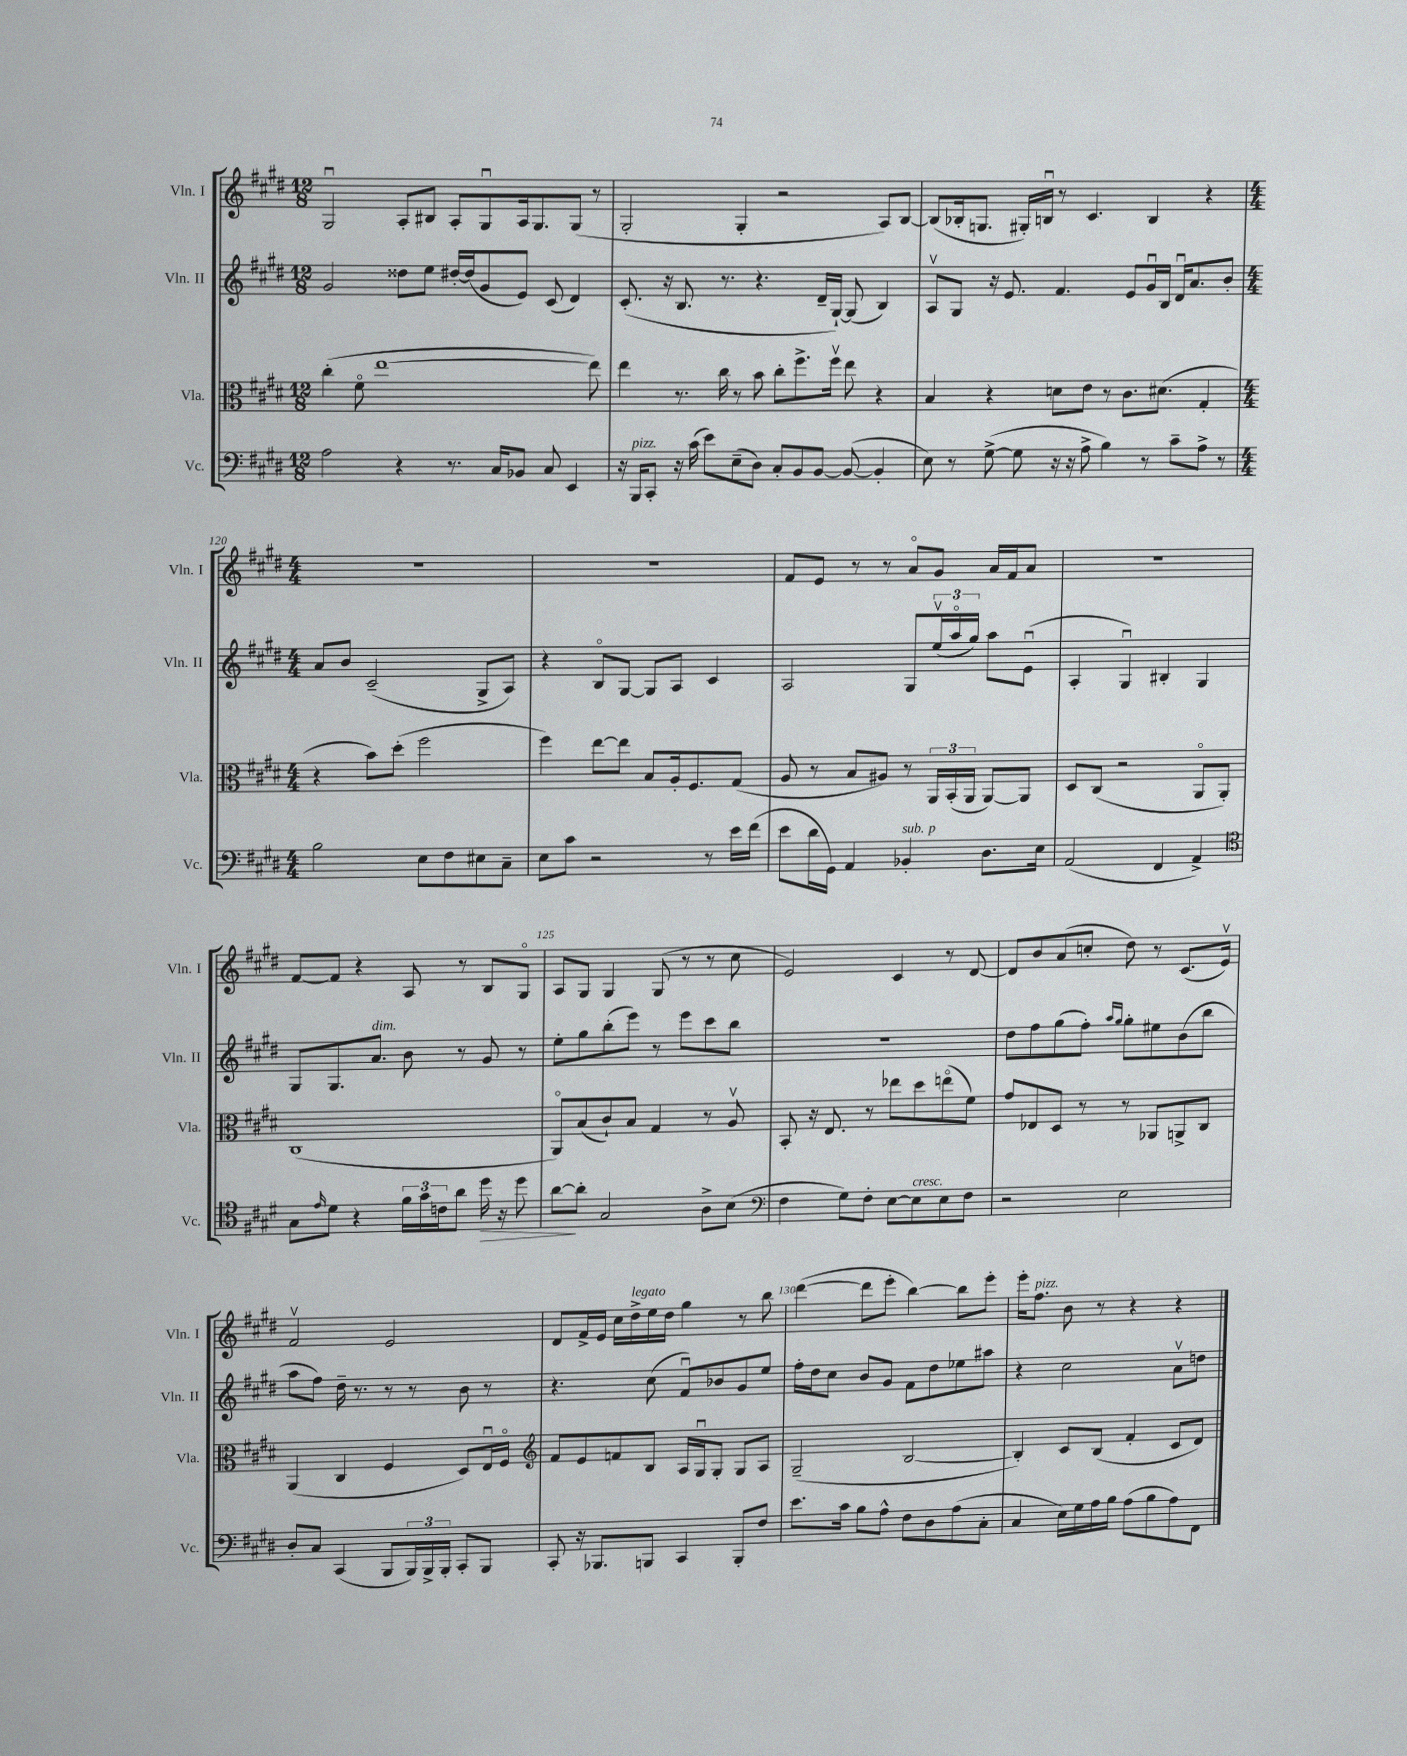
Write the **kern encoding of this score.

**kern	**dynam	**kern	**kern	**kern
*part4	*part4	*part3	*part2	*part1
*staff4	*staff4	*staff3	*staff2	*staff1
*I"Vc.	*	*I"Vla.	*I"Vln. II	*I"Vln. I
*I'Vc.	*	*I'Vla.	*I'Vln. II	*I'Vln. I
*clefF4	*	*clefC3	*clefG2	*clefG2
*k[f#c#g#d#]	*	*k[f#c#g#d#]	*k[f#c#g#d#]	*k[f#c#g#d#]
*M12/8	*	*M12/8	*M12/8	*M12/8
=117	=117	=117	=117	=117
2A\	.	(4cc#'\	2g#/	2G#u/
.	.	8f#\	.	.
.	.	[1ee	.	.
4r	.	.	8dd##X\L	8A'/L
.	.	.	8ee\J	8B#X/J
8.r	.	.	[16dd#X'/LL	8A'/L
.	.	.	(16dd#/J]	.
.	.	.	8g#/	8G#u/
16C#/KL	.	.	.	.
8BB-X/J	.	.	8e/J)	16A/k
.	.	.	.	8.G#/
8C#/	.	.	(8c#/	.
4EE/	.	.	4d#/)	(8G#/J
.	.	8ee\])	.	8r
=118	=118	=118	=118	=118
16r	.	4ee\	(8.c#'/	2G#'/
!LO:TX:a:i:t=pizz.	!	!	!	!
16BBB/KL	.	.	.	.
8CC#'/J	.	.	.	.
.	.	.	16r	.
16r	.	8.r	8.B/	.
(16c#\	.	.	.	.
8e\L)	.	.	.	.
.	.	16cc#\	8.r	.
(8E~\	.	8r	.	4G#'/
8D#\J)	.	8b\	4.r	.
8C#'/L	.	8cc#'\L	.	2r
8BB/	.	8.ff#^\	.	.
[8BB/J	.	.	16d#~/LL	.
.	.	16ff#v\Jk	[16G#`/JJ)	.
(8BB/_	.	8ee\	(8G#/]	.
4BB'/]	.	4r	4B/)	8A/L)
.	.	.	.	[8B/J
=119	=119	=119	=119	=119
8E\)	.	4B/	8Av/L	(8B/L]
8r	.	.	8G#/J	16B-X'/k
.	.	.	.	8.Gn/J
([8G#^\	.	4r	16r	.
.	.	.	8.e/	.
8G#\]	.	.	.	16G#X'/LL)
.	.	.	.	16Bnu/JJ
16r	.	8dn\L	4.f#/	8r
16r	.	.	.	.
8A^\	.	8e\J	.	4.c#/
4B\)	.	8r	.	.
.	.	8.c#\L	8e/L	.
8r	.	.	16g#u/L	4B/
.	.	(8.d#X\J	16B/JJ	.
8c#~\L	.	.	16d#u/KL	.
.	.	.	8.a/	.
8A^\J	.	4G#'/	.	4r
8r	.	.	8b'/J	.
!!LO:LB:g=z
=120	=120	=120	=120	=120
*M4/4	*	*M4/4	*M4/4	*M4/4
2B\	.	4r	8a/L	1r
.	.	.	8b/J	.
.	.	8b\L)	(2c#~/	.
.	.	(8dd#'\J	.	.
8E\L	.	2ff#\	.	.
8F#\	.	.	.	.
8E#X\	.	.	8G#^/L	.
8C#~\J	.	.	8A/J)	.
=121	=121	=121	=121	=121
8E\L	.	4ff#\)	4r	1r
8c#\J	.	.	.	.
2r	.	[8ee\L	8B/L	.
.	.	8ee\J]	[8G#/J	.
.	.	8B/L	8G#/L]	.
.	.	16A'/k	8A/J	.
.	.	8.F#/	.	.
8r	.	.	4c#/	.
16e\LL	.	(8G#/J	.	.
(16f#\JJ	.	.	.	.
=122	=122	=122	=122	=122
8e\L	.	8A/	2A/	8f#/L
16d#\L	.	8r	.	8e/J
16GG#\JJ)	.	.	.	.
4AA/	.	8B/L	.	8r
.	.	8A#X/J)	.	8r
!LO:TX:a:i:t=sub. p	!	!	!	!
4BB-X'/	.	8r	8G#/L	8a/L
.	.	24AA/LL	(24eev/L	8g#/J
.	.	(24BB'/	24aa/	.
.	.	24AA/JJ	24gg#/JJ)	.
8.D#\L	.	[8AA/L)	8aa\L	16a/LL
.	.	.	.	16f#/J
.	.	8AA/J]	(8eu\J	8a/J
16E\Jk	.	.	.	.
=123	=123	=123	=123	=123
(2AA/	.	8D#/L	4A'/	1r
.	.	(8C#/J	.	.
.	.	2r	4G#u/)	.
4FF#/	.	.	4B#X'/	.
4AA^/)	.	8AA/L	4G#/	.
.	.	8AA'/J)	.	.
!!LO:LB:g=z
=124	=124	=124	=124	=124
*clefC4	*	*	*	*
8G#\L	.	(1C#	8G#/L	[8f#/L
16qqe/	.	.	.	.
8d#\J	.	.	8.G#/	8f#/J]
4r	.	.	.	4r
!	!	!	!LO:TX:a:i:t=dim.	!
.	.	.	8.a/J	.
24f#\LL	.	.	8b\	8A/
24g#\	.	.	.	.
24cn\J	.	.	.	.
8a\J	.	.	8r	8r
!	!LO:HP:b	!	!	!
16dd#\	>	.	8g#/	8B/L
16r	.	.	.	.
8dd#\	.	.	8r	8G#/J
=125	=125	=125	=125	=125
[8a\L	.	8AA/L)	8ee'\L	8A/L
8a'\J]	]	(8B/	8gg#\	8G#/J
2G#/	.	8c#`/)	(8bb'\	4G#/
.	.	8B/J	8eee\J)	.
.	.	4G#/	8r	(8G#/
.	.	.	8eee\L	8r
8A^\L	.	8r	8ccc#\	8r
(8B\J	.	8Av/	8bb\J	8cc#\
=126	=126	=126	=126	=126
*clefF4	*	*	*	*
4F#\	.	8BB'/	1r	2e/)
.	.	16r	.	.
.	.	8.E/	.	.
8G#\L)	.	.	.	.
8F#'\J	.	8r	.	.
[8E\L	.	8ee-X\L	.	4c#/
!LO:TX:a:i:t=cresc.	!	!	!	!
8E\]	.	8dd#\	.	.
8E\	.	(8een\	.	8r
8F#\J	.	8f#\J)	.	[8d#/
=127	=127	=127	=127	=127
2r	.	8g#/L	8dd#\L	8d#/L]
.	.	8E-X/	8ff#\	8b/
.	.	8D#/J	(8gg#\	(8a/
.	.	8r	8ff#'\J)	8ccn'/J
.	.	.	16qqaa/LL	.
.	.	.	16qqgg#/JJ	.
2E\	.	8r	8gg#'\L	8dd#\)
.	.	8AA-X/L	8ee#X\	8r
.	.	8AAn^/	(8b\	(8.c#/L
.	.	8C#/J	8bb\J	.
.	.	.	.	16ev/Jk)
!!LO:LB:g=z
=128	=128	=128	=128	=128
8D#'/L	.	(4AA/	8aa\L	2f#v/
8C#/J	.	.	8ff#\J)	.
(4CC#/	.	4C#/	16dd#~\	.
.	.	.	8.r	.
8BBB/L	.	4F#/	8r	2e/
24BBB/L)	.	.	8r	.
24BBB^/	.	.	.	.
24BBB'/JJ	.	.	.	.
8CC#'/L	.	8D#/L)	8b\	.
8BBB/J	.	16Eu/L	8r	.
.	.	16F#/JJ	.	.
=129	=129	=129	=129	=129
*	*	*clefG2	*	*
8CC#'/	.	8f#/L	4.r	8d#/L
16r	.	8e/	.	16f#^/L
8.BBB-X/L	.	.	.	16e/JJ
.	.	8fn/	.	16cc#\LL
!	!	!	!	!LO:TX:a:i:t=legato
.	.	.	.	16dd#^\
8BBBn/J	.	8B/J	(8cc#\	16ee\
.	.	.	.	16dd#\JJ
4CC#/	.	16A/LL	8f#u/L)	4gg#\
.	.	16G#u/J	.	.
.	.	8G#'/J	8b-X/	.
8BBB'/L	.	8G#/L	8g#/	8r
8F#/J	.	8A/J	8ee/J	8bb\
=130	=130	=130	=130	=130
8.e\L	.	(2G#~/	16ff#'\LL	([4ddd#\
.	.	.	16dd#\J	.
.	.	.	8cc#\J	.
16c#\Jk	.	.	.	.
8B\L	.	.	8b/L	8ddd#\L]
8A^^\J	.	.	8g#/J	8eee'\J
8F#\L	.	[2B/	8f#\L	[4bb\)
8D#\	.	.	8dd#\	.
(8A\	.	.	8ee-X\	8bb\L]
8C#'\J	.	.	8aa#X\J	8eee'\J
=131	=131	=131	=131	=131
4C#/	.	4B'/])	4r	16eee'\KL
!	!	!	!	!LO:TX:a:i:t=pizz.
.	.	.	.	8.ff#\J
16E\LL)	.	8c#/L	2cc#\	8b\
16G#\	.	.	.	.
16A\	.	(8B/J	.	8r
16B\JJ	.	.	.	.
(8A\L	.	4f#'/	.	4r
8B\	.	.	.	.
8A\)	.	8c#/L	8av\L	4r
8FF#\J	.	8d#/J)	8ddn\J	.
==	==	==	==	==
*-	*-	*-	*-	*-
